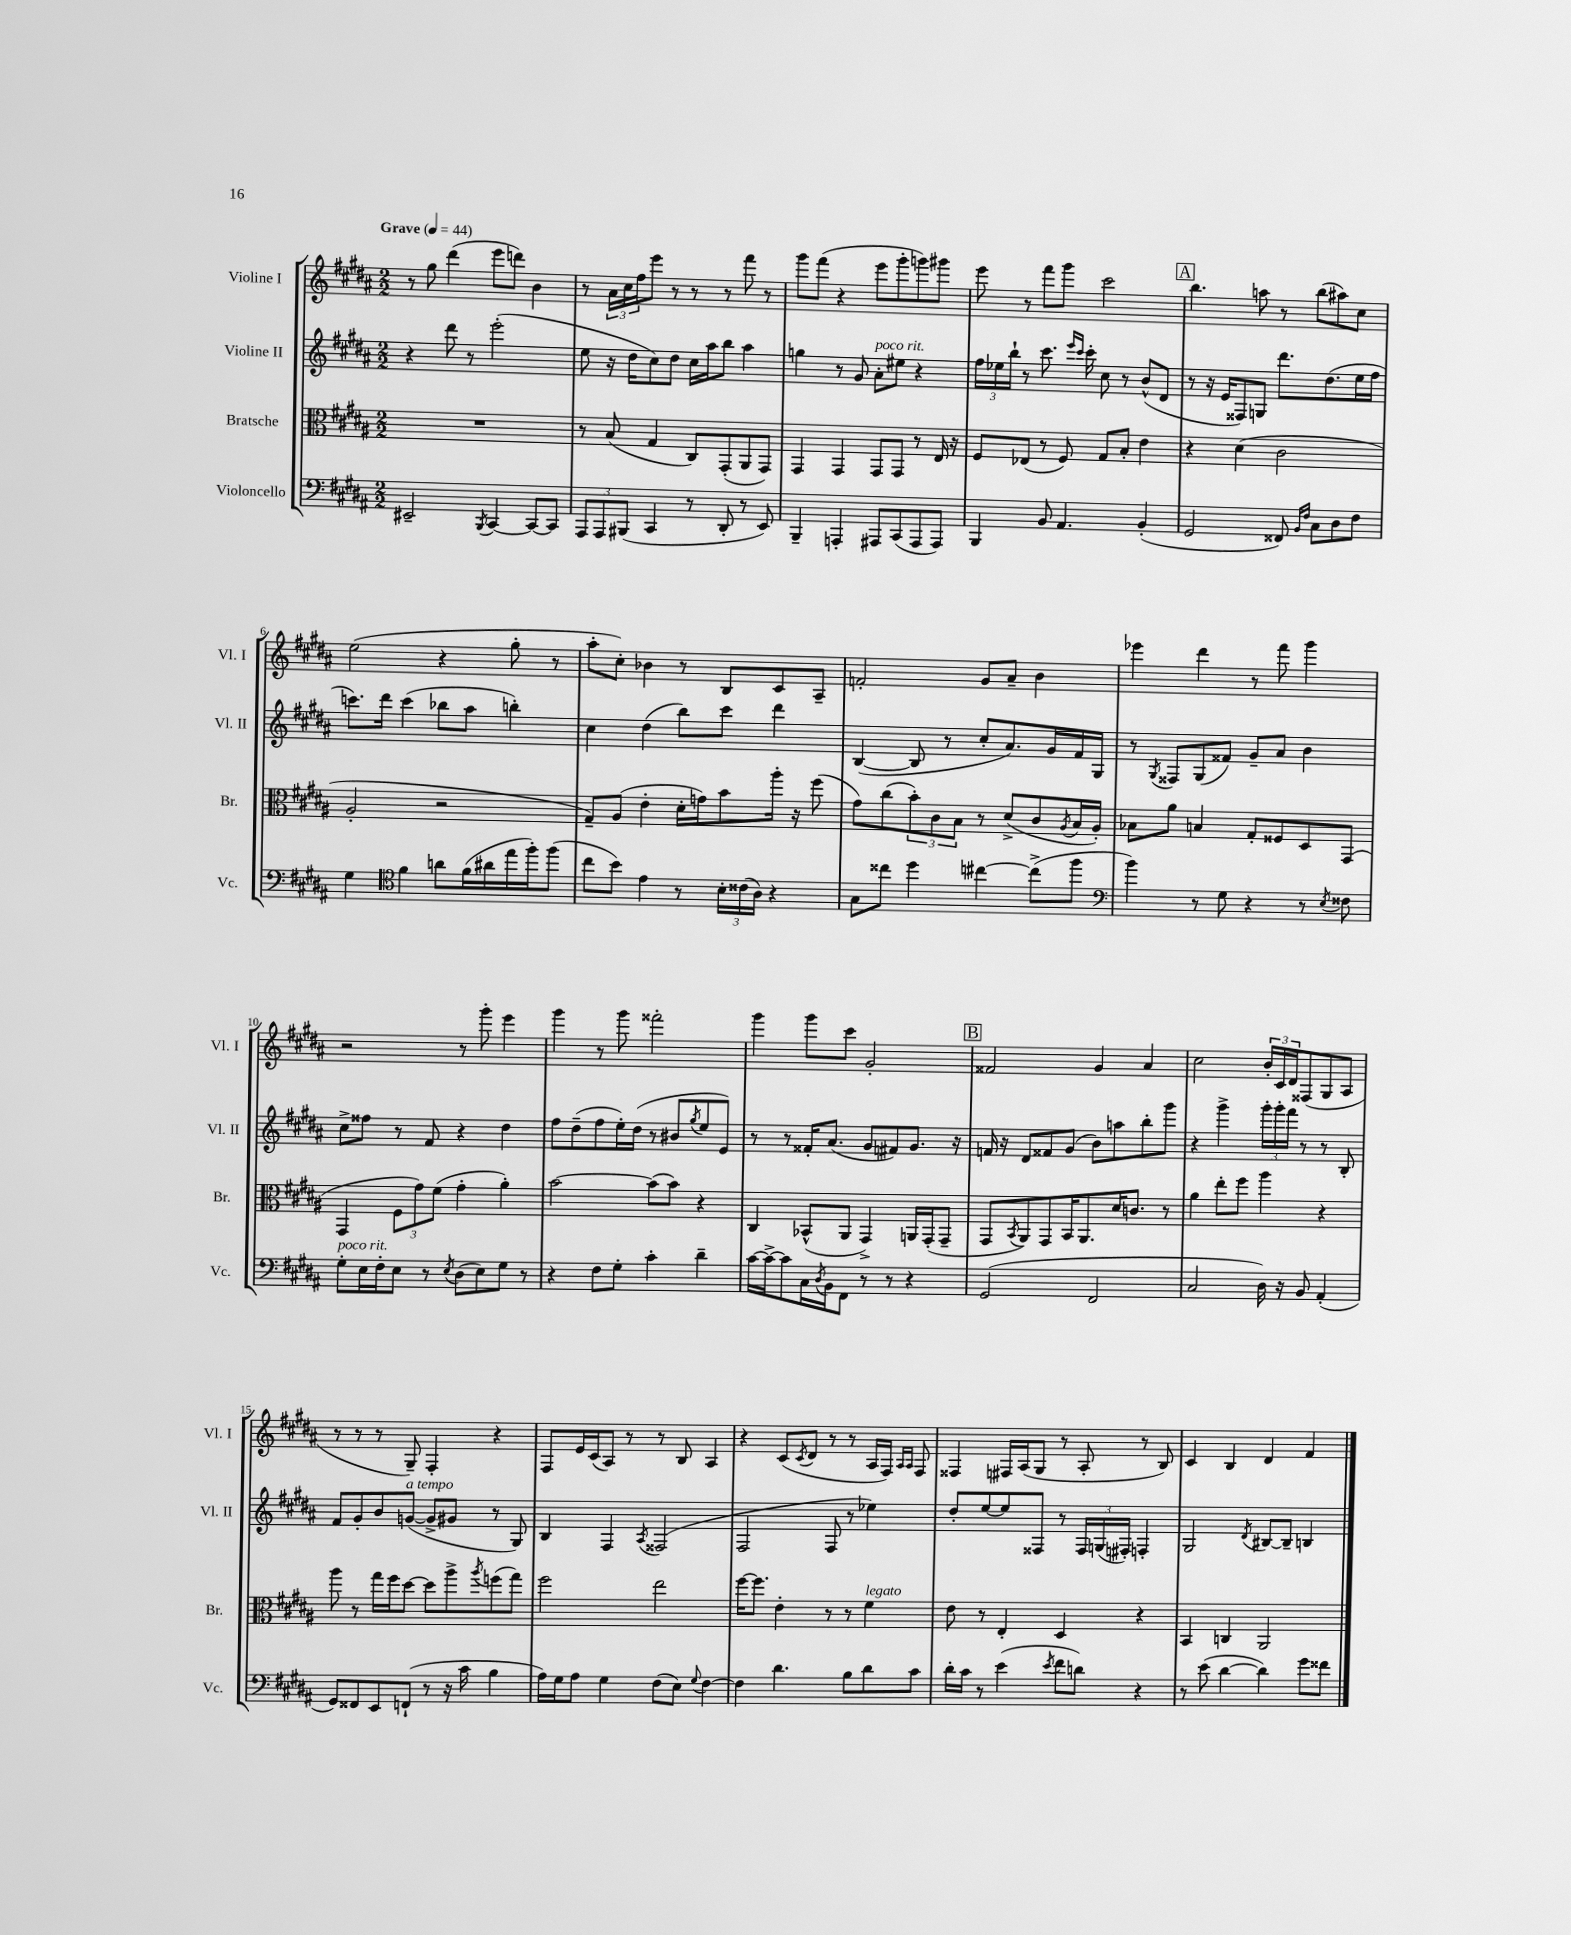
<<
\new StaffGroup <<
\new Staff = "s0" \with { instrumentName = "Violine I" shortInstrumentName = "Vl. I" } {
    \clef treble \key b \major \numericTimeSignature \time 2/2 \tempo "Grave" 4 = 44
    r8 gis''8 dis'''4( e'''8 d'''8) b'4 |
    r8 \tuplet 3/2 { ais'16 cis''16 fis''16 } e'''8 r8 r8 r8 fis'''8 r8 |
    gis'''8 fis'''8( r4 e'''8 gis'''8-. g'''8) gis'''8 |
    e'''8 r8 fis'''8 gis'''8 cis'''2 |
    \mark \markup { \box "A" } b''4. a''8 r8 b''8( ais''8) cis''8 |
    e''2( r4 gis''8-. r8 |
    ais''8-. cis''8-.) bes'4 r8 b8 cis'8 ais8-- |
    f'2-. gis'8 ais'8-- b'4 |
    ees'''4 dis'''4 r8 fis'''8 gis'''4 |
    r2 r8 gis'''8-. e'''4 |
    gis'''4 r8 gis'''8 fisis'''2-. |
    gis'''4 gis'''8 cis'''8 gis'2-. |
    \mark \markup { \box "B" } fisis'2 gis'4 ais'4 |
    cis''2 \tuplet 3/2 { b'16-. cis'16 dis'16 } fisis8( gis8 ais8 |
    r8 r8 r8 gis8--) fis4-. r4 |
    fis8 e'16 cis'16( ais8) r8 r8 b8 ais4 |
    r4 cis'8( \acciaccatura { cis'8 } dis'8 r8 r8 ais16 fis16) \grace { ais16 ais16 } fis8 |
    fisis4 fis16 ais16( gis8 r8 ais8-. r8 b8) |
    cis'4 b4 dis'4 fis'4 \bar "|." |
}
\new Staff = "s1" \with { instrumentName = "Violine II" shortInstrumentName = "Vl. II" } {
    \clef treble \key b \major \numericTimeSignature \time 2/2
    r4 dis'''8 r8 e'''2-.( |
    e''8 r16 dis''16 cis''8) dis''8 cis''16 ais''16 b''8 ais''4 |
    g''4 r8 gis'8 ais'8-.^\markup { \italic "poco rit." } eis''8 r4 |
    \tuplet 3/2 { fis''16 ees''16 b''16-! } r8 cis'''8. \grace { e'''16 cis'''16 } cis'''16-. cis''8 r8 b'8-^( dis'8 |
    \mark \markup { \box "A" } r8 r16 e'16 fisis8) g8 dis'''8. dis''8.( e''16 fis''16 |
    c'''8.) dis'''16 c'''4( bes''8 ais''8 b''4-.) |
    cis''4 dis''4( b''8) cis'''8 dis'''4 |
    b4~( b8 r8 cis''8-. ais'8.) gis'16 fis'16 gis16 |
    r8 \acciaccatura { gis8 } fisis8 gis8( fisis'8) gis'8-- ais'8 b'4 |
    cis''8-> fisis''8 r8 fis'8 r4 dis''4 |
    fis''8 dis''8--( fis''8 e''16-.) dis''16( r8 bis'8 \acciaccatura { gis''8 } e''8 e'8) |
    r8 r8 fisis'16-. ais'8.( gis'8 fis'8) gis'8. r16 |
    \mark \markup { \box "B" } f'16 r16 dis'8 fisis'8 gis'8( b'8) a''8 b''8-. gis'''8 |
    r4 gis'''4-> \tuplet 3/2 { gis'''16-. gis'''16-. fis'''16 } r8 r8 b8-. |
    fis'8 gis'8-. b'8 g'8~^\markup { \italic "a tempo" }( g'8-> gis'8 r8 gis8) |
    b4 fis4 \acciaccatura { ais8 } fisis2( |
    fis2 fis8 r8 ees''4) |
    dis''8-. e''8~ e''8 fisis8 r8 \tuplet 3/2 { fisis16 g16( fis16-.) } f4-. |
    gis2 \acciaccatura { dis'8 } bis8~ bis8-- b4 \bar "|." |
}
\new Staff = "s2" \with { instrumentName = "Bratsche" shortInstrumentName = "Br." } {
    \clef alto \key b \major \numericTimeSignature \time 2/2
    R1 |
    r8 b8( gis4 cis8) gis,8-.( ais,8 gis,8) |
    gis,4 gis,4 gis,8 gis,8 r8 e16 r16 |
    fis8 ees8( r8 fis8) gis8 b8-. e'4 |
    \mark \markup { \box "A" } r4 dis'4( cis'2 |
    ais2-. r2 |
    gis8--) ais8( e'4-. dis'16-. g'16) b'8 ais''16-. r16 fis''8( |
    gis'8) cis''8( \tuplet 3/2 { b'8-.) cis'8 b8 } r8 dis'8->( cis'8 \acciaccatura { ais8 } b16 ais16-.) |
    bes8 ais'8 b4 gis8-. fisis8 dis8 gis,8( |
    gis,4 \tuplet 3/2 { fis8 gis'8) fis'8( } gis'4-. ais'4-.) |
    b'2~ b'8( b'8) r4 |
    cis4 bes,8-^( ais,8 gis,4->) a,16 gis,16-.( gis,8-- |
    \mark \markup { \box "B" } gis,8 \acciaccatura { b,8 } ais,8) gis,8 b,16 ais,8. dis'16 c'8. r8 |
    ais'4 e''8-. fis''8 ais''4 r4 |
    ais''8 r8 gis''16 fis''16 dis''8~ dis''8 ais''8-> \acciaccatura { ais''8 } f''8( gis''8) |
    fis''2 e''2 |
    fis''16~ fis''8. e'4-. r8 r8 fis'4^\markup { \italic "legato" } |
    e'8 r8 e4-. dis4 r4 |
    b,4 c4 ais,2 \bar "|." |
}
\new Staff = "s3" \with { instrumentName = "Violoncello" shortInstrumentName = "Vc." } {
    \clef bass \key b \major \numericTimeSignature \time 2/2
    eis,2-- \acciaccatura { b,,8 } cis,4~ cis,8~ cis,8 |
    \tuplet 3/2 { ais,,8 ais,,8 bis,,8( } cis,4 r8 dis,8-. r8 e,8) |
    b,,4-- a,,4-. ais,,8 cis,8( ais,,8 ais,,8) |
    b,,4 b,8 ais,4. b,4-.( |
    \mark \markup { \box "A" } gis,2 fisis,8) \grace { b,16 fis16 } cis8 dis8 fis8 |
    gis4 \clef tenor fis'4 a'8 fis'16( ais'16 e''16 fis''16-.) fis''8( |
    cis''8 b'8) e'4 r8 \tuplet 3/2 { b16-. cisis'16( ais16) } r4 |
    gis8 cisis''8 dis''4 cis''4~ cis''8->( fis''8 |
    \clef bass b'4) r8 gis8 r4 r8 \acciaccatura { e8 } fisis8 |
    gis8-.^\markup { \italic "poco rit." } e16 fis16-. e8 r8 \acciaccatura { e8 } dis8( e8) gis8 r8 |
    r4 fis8 gis8-. cis'4-. dis'4-- |
    cis'16~ cis'16~-> cis'8 cis16 \acciaccatura { dis8 } b,16 fis,8 r8 r8 r4 |
    \mark \markup { \box "B" } gis,2( fis,2 |
    cis2 dis16) r16 b,8 ais,4-.( |
    gis,8) fisis,8 e,8 f,8-!( r8 r16 cis'16 b4 |
    ais16) gis16 ais8 gis4 fis8( e8) \appoggiatura { gis8 } fis4~ |
    fis4 dis'4. b8 dis'8 cis'8 |
    dis'16-. cis'16 r8 e'4( \acciaccatura { e'8 } fis'8 d'8) r4 |
    r8 e'8( dis'4~ dis'4) gis'8 fisis'8 \bar "|." |
}
>>
>>
